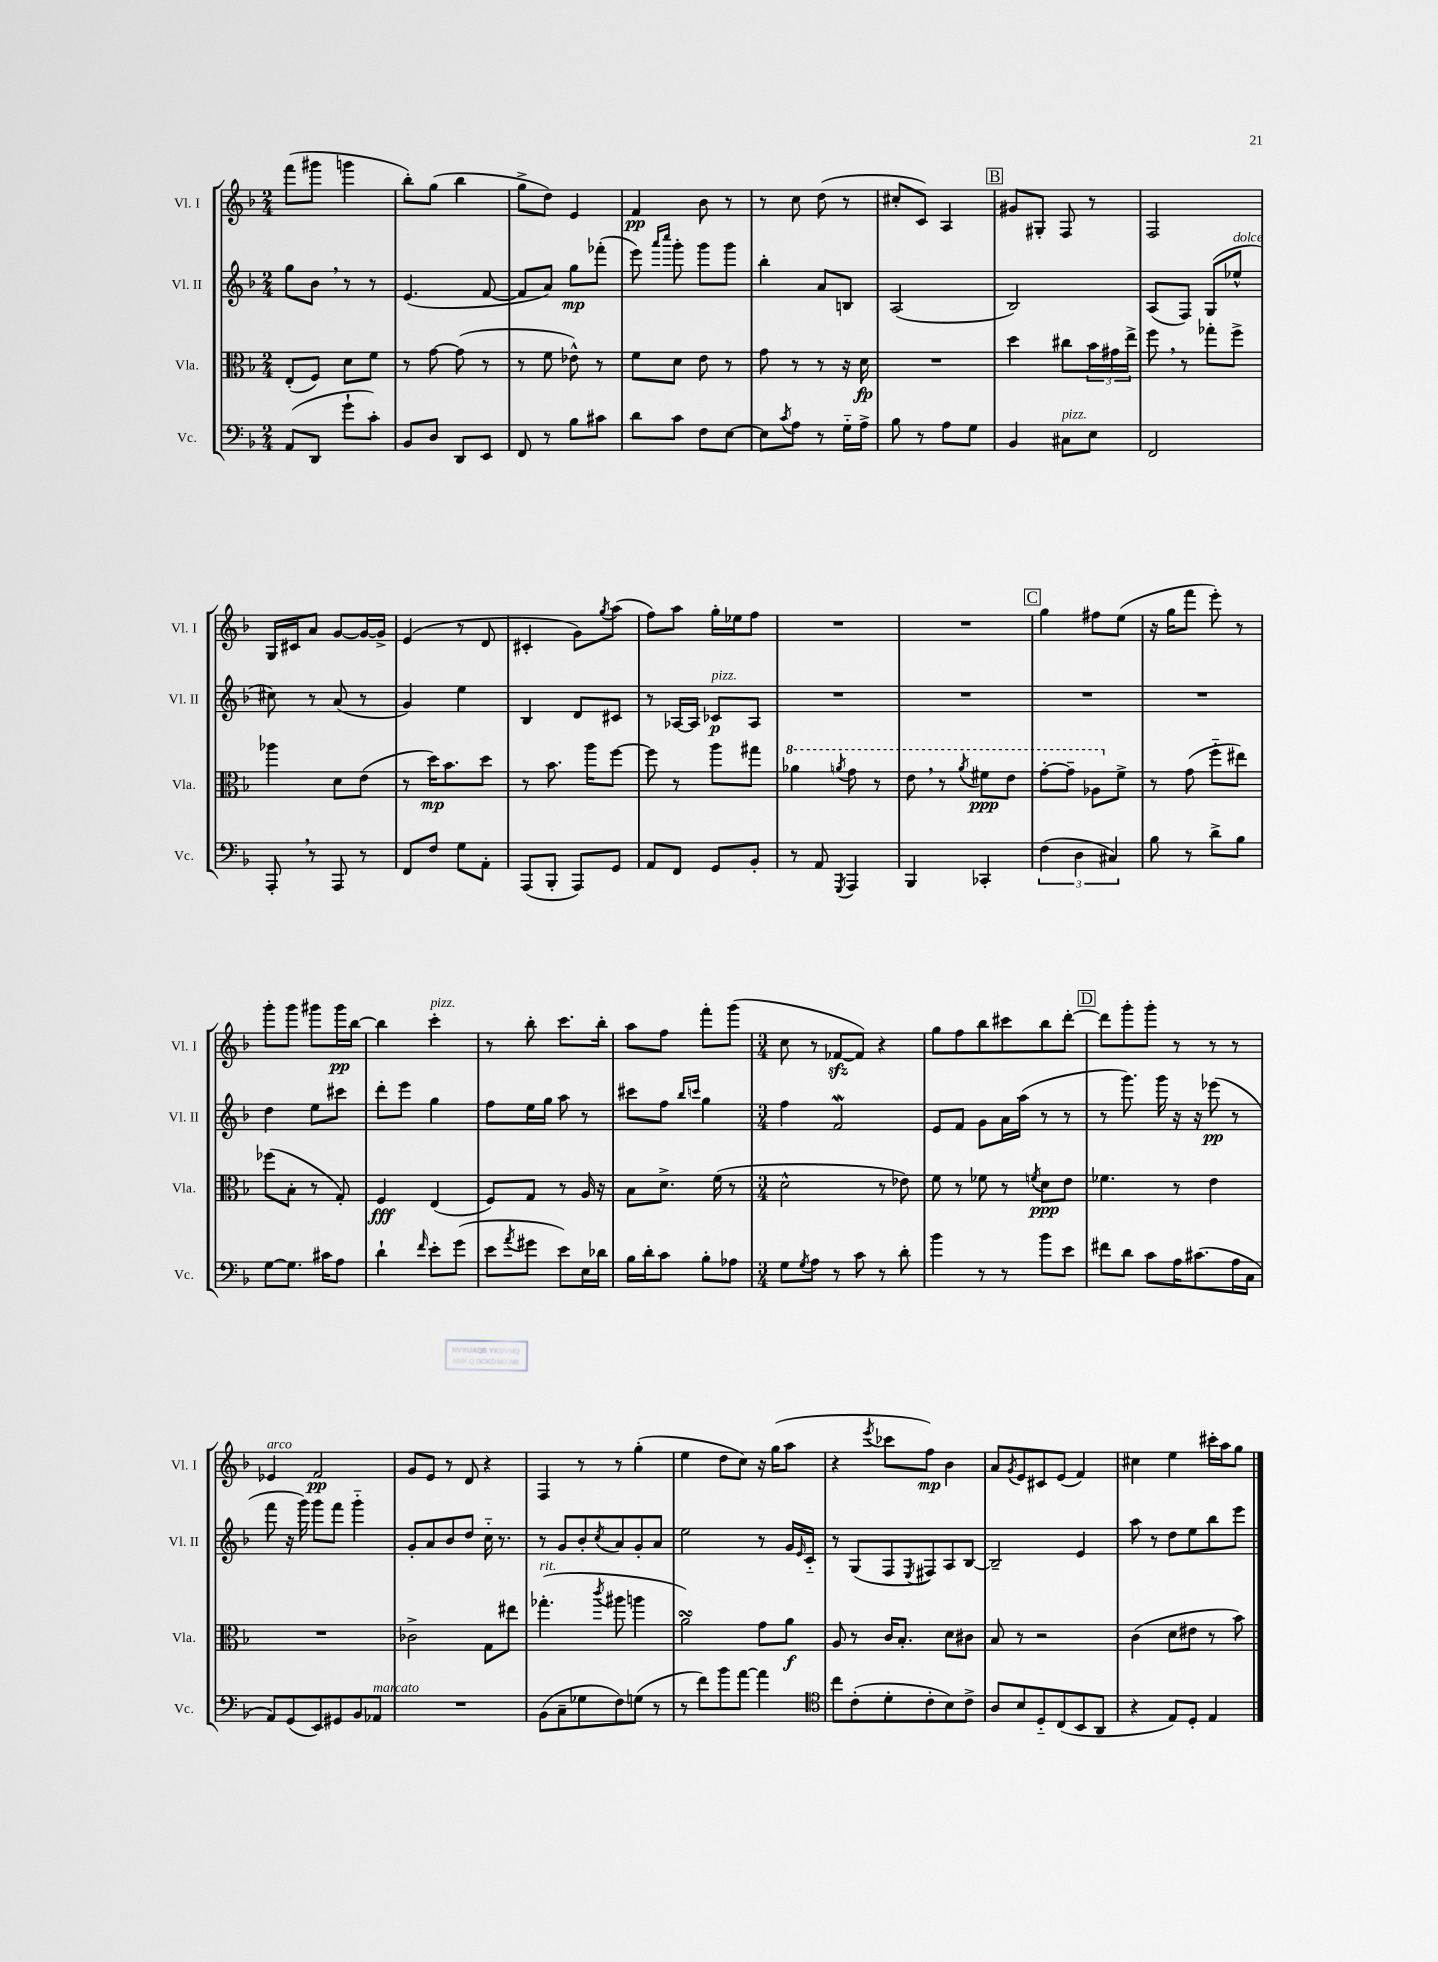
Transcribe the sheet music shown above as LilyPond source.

<<
\new StaffGroup <<
\new Staff = "s0" \with { instrumentName = "Vl. I" shortInstrumentName = "Vl. I" } {
    \clef treble \key f \major \numericTimeSignature \time 2/4
    f'''8( gis'''8 g'''4 |
    bes''8-.) g''8( bes''4 |
    g''8-> d''8) e'4 |
    f'4\pp bes'8 r8 |
    r8 c''8 d''8( r8 |
    cis''8-. c'8) a4 |
    \mark \markup { \box "B" } gis'8 gis8-. f8 r8 |
    f2 |
    g16 cis'16 a'8 g'8~ g'16~ g'16-> |
    e'4( r8 d'8 |
    cis'4-. g'8) \acciaccatura { g''8 } a''8( |
    f''8) a''8 g''16-. ees''16 f''8 |
    R2 |
    R2 |
    \mark \markup { \box "C" } g''4 fis''8 e''8( |
    r16 g''16 f'''8 e'''8-.) r8 |
    g'''8-. g'''8 gis'''8 gis'''16\pp bes''16~ |
    bes''4 c'''4-.^\markup { \italic "pizz." } |
    r8 bes''8-. c'''8. bes''16-. |
    a''8 f''8 f'''8-. g'''8( |
    \numericTimeSignature \time 3/4 c''8 r8 fes'8~\sfz fes'8) r4 |
    g''8 f''8 bes''8 cis'''8 bes''8 d'''8~-. |
    \mark \markup { \box "D" } d'''8 g'''8-. g'''8-. r8 r8 r8 |
    ees'4^\markup { \italic "arco" } f'2\pp |
    g'8 e'8 r8 d'8 r4 |
    f4 r8 r8 g''4-.( |
    e''4 d''8 c''8) r16 g''16( a''8 |
    r4 \acciaccatura { e'''8 } ces'''8 f''8\mp) bes'4 |
    a'8 \acciaccatura { g'8 } e'8 cis'8 e'8( f'4) |
    cis''4 e''4 cis'''16-. a''16 g''8 \bar "|." |
}
\new Staff = "s1" \with { instrumentName = "Vl. II" shortInstrumentName = "Vl. II" } {
    \clef treble \key f \major \numericTimeSignature \time 2/4
    g''8 bes'8 \breathe r8 r8 |
    e'4.( f'8~ |
    f'8 a'8) g''8\mp fes'''8-.( |
    e'''8) \grace { a'''16 c''''16 } g'''8-. g'''8 g'''8 |
    bes''4-. a'8 b8 |
    a2( |
    \mark \markup { \box "B" } bes2) |
    a8( f8) g8( ees''8-^^\markup { \italic "dolce" } |
    cis''8) r8 a'8( r8 |
    g'4) e''4 |
    bes4 d'8 cis'8 |
    r8 aes16~ aes16 ces'8\p^\markup { \italic "pizz." } aes8 |
    R2 |
    R2 |
    \mark \markup { \box "C" } R2 |
    R2 |
    d''4 e''8 cis'''8 |
    d'''8-. e'''8 g''4 |
    f''8 e''16 g''16 a''8 r8 |
    cis'''8 f''8 \grace { bes''16 c'''16 } g''4 |
    \numericTimeSignature \time 3/4 f''4 f'2\mordent |
    e'8 f'8 g'8 a'16 a''16( r8 r8 |
    \mark \markup { \box "D" } r8 g'''8.) g'''16 r16 r16 ees'''8\pp( r8 |
    f'''8 r16 g'''16) g'''8 f'''8 g'''4-_ |
    g'8-. a'8 bes'8 d''8 c''16-_ r8. |
    r8 g'8 bes'8-. \acciaccatura { c''8 } a'8 g'8-. a'8 |
    e''2 r8 g'16 \grace { e'16 } c'16-_ |
    r8 g8( f8 \acciaccatura { e8 } fis8) a8 bes8~ |
    bes2-- e'4 |
    a''8 r8 d''8 e''8 bes''8 e'''8 \bar "|." |
}
\new Staff = "s2" \with { instrumentName = "Vla." shortInstrumentName = "Vla." } {
    \clef alto \key f \major \numericTimeSignature \time 2/4
    e8-.( f8) d'8 f'8 |
    r8 g'8~ g'8( r8 |
    r8 f'8 ees'8-^) r8 |
    f'8 d'8 e'8 r8 |
    g'8 r8 r8 r16 d'16\fp |
    R2 |
    \mark \markup { \box "B" } d''4 cis''8 \tuplet 3/2 { bes'16 gis'16 e''16-> } |
    f''8 \breathe r8 ges''8-. f''8-> |
    aes''4 d'8 e'8( |
    r8 d''16\mp) bes'8. d''8 |
    r8 bes'8. a''16 f''8~ |
    f''8 r8 a''8 gis''8 |
    \ottava #1 aes''4 \acciaccatura { a''8 } g''8 r8 |
    e''8 \breathe r8 \acciaccatura { a''8 } fis''8\ppp e''8 |
    \mark \markup { \box "C" } g''8~-. g''8-- aes'8 \ottava #0 f'8-> |
    r8 g'8( f''8-_ eis''8) |
    fes''8( bes8-. r8 g8-.) |
    f4\fff e4( |
    f8) g8 r8 a16 r16 |
    bes8 d'8.-> f'16( r8 |
    \numericTimeSignature \time 3/4 d'2-^ r8 ees'8) |
    f'8 r8 fes'8 r8 \acciaccatura { f'8 } d'8\ppp e'8 |
    \mark \markup { \box "D" } fes'4. r8 e'4 |
    R2. |
    ces'2-> g8 eis''8 |
    ges''4.-.^\markup { \italic "rit." }( \acciaccatura { c'''8 } ais''8 a''4 |
    a'2\turn) g'8 a'8\f |
    a8 r8 c'16 bes8.-. d'8 cis'8 |
    bes8 r8 r2 |
    c'4( d'8 eis'8 r8 bes'8) \bar "|." |
}
\new Staff = "s3" \with { instrumentName = "Vc." shortInstrumentName = "Vc." } {
    \clef bass \key f \major \numericTimeSignature \time 2/4
    a,8( d,8 g'8-! c'8-.) |
    bes,8 d8 d,8 e,8 |
    f,8 r8 bes8 cis'8 |
    d'8 c'8 f8 e8~ |
    e8 \acciaccatura { c'8 } a8 r8 g16-_ a16-> |
    bes8 r8 a8 g8 |
    \mark \markup { \box "B" } bes,4 cis8^\markup { \italic "pizz." } e8 |
    f,2 |
    a,,8-. \breathe r8 a,,8 r8 |
    f,8 f8 g8 a,8-. |
    a,,8( bes,,8-. a,,8) g,8 |
    a,8 f,8 g,8 bes,8-. |
    r8 a,8 \acciaccatura { g,,8 } a,,4 |
    bes,,4 ces,4-. |
    \mark \markup { \box "C" } \tuplet 3/2 { f4( d4 cis4) } |
    bes8 r8 d'8-> bes8 |
    g8~ g8. cis'16 a8 |
    d'4-! \grace { f'16 } e'8-. g'8( |
    e'8 \acciaccatura { a'8 } gis'8 e'8) e16 des'16 |
    bes16 d'16-. c'8 bes8-. aes8 |
    \numericTimeSignature \time 3/4 g8 \acciaccatura { g8 } a8 r8 c'8 r8 d'8-. |
    bes'4 r8 r8 bes'8 e'8 |
    \mark \markup { \box "D" } fis'8 d'8 c'8 a16 cis'8.( a16 c16 |
    a,8) g,8( e,8) gis,8 bes,8 aes,8^\markup { \italic "marcato" } |
    R2. |
    bes,8( c8-- ges8 f8) g8( r8 |
    r8 f'8) bes'8 a'8~ a'4 |
    \clef tenor c''8 c'8-.( d'8-. c'8-. bes8) c'8-> |
    a8 bes8 d8-_ c8( bes,8 a,8 |
    r4 e8) d8-. e4 \bar "|." |
}
>>
>>
\layout { \context { \Score \remove "Bar_number_engraver" } }
